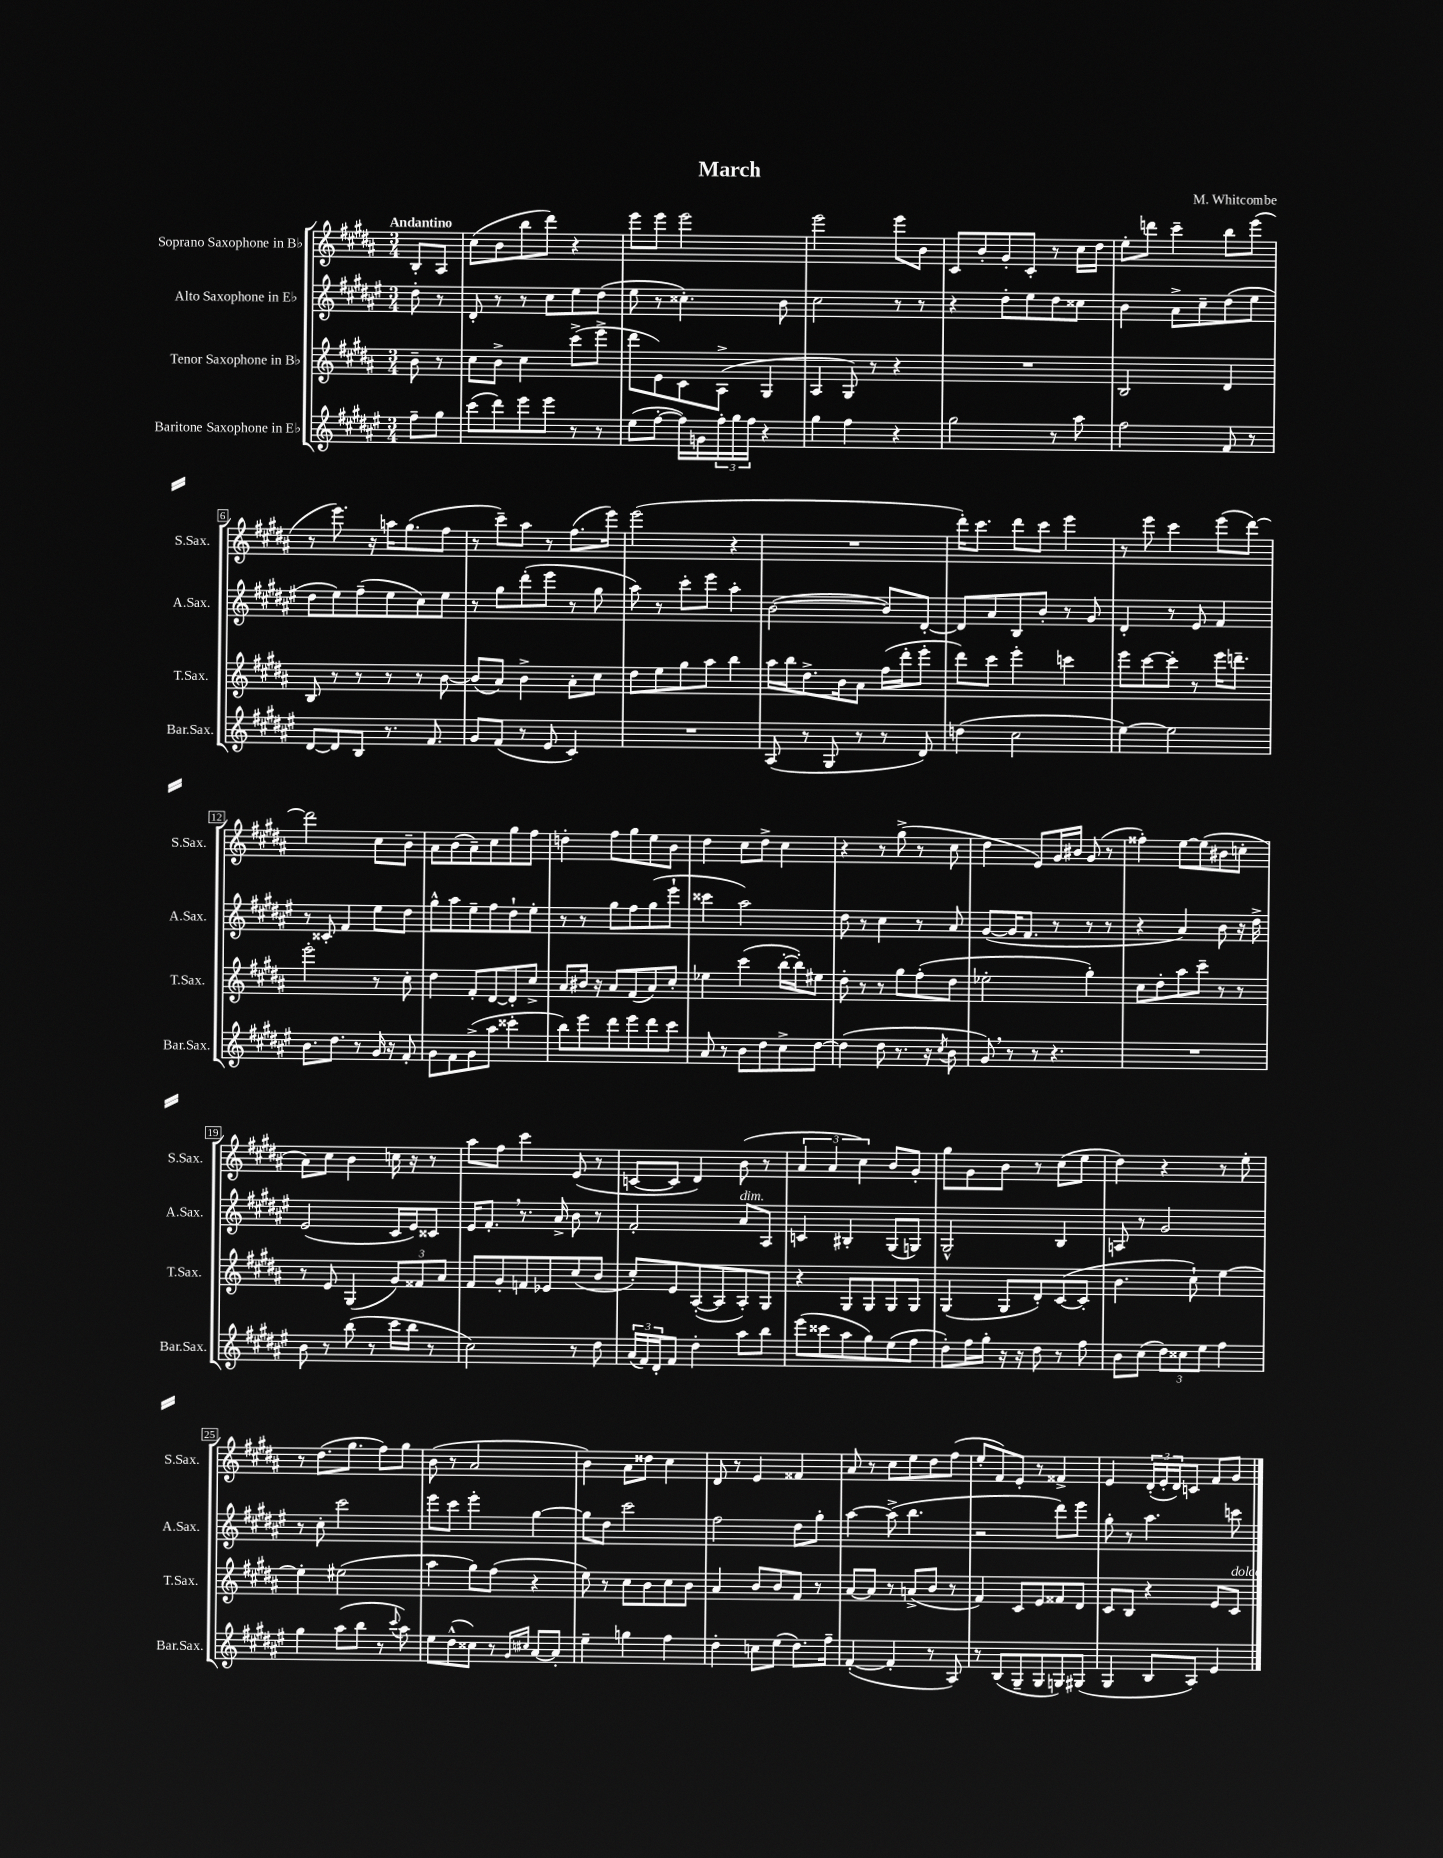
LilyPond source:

\header { title = "March" composer = "M. Whitcombe" }
<<
\new StaffGroup <<
\new Staff = "s0" \with { instrumentName = "Soprano Saxophone in Bb" shortInstrumentName = "S.Sax." } {
    \clef treble \key b \major \numericTimeSignature \time 3/4 \partial 4 \tempo "Andantino"
    b8-. ais8 |
    cis''8( b'8 b''8 dis'''8) r4 |
    e'''8 e'''8 e'''2 |
    e'''2 e'''8 b'8 |
    cis'8 b'8-. gis'8-. cis'8-. r8 cis''16 dis''16 |
    e''8-. d'''8 cis'''4-- b''8 e'''8( |
    r8 e'''8.) r16 a''16 gis''8.( fis''8 |
    r8 cis'''8--) ais''8 r8 fis''8.( e'''16) |
    e'''2( r4 |
    R2. |
    dis'''16-.) cis'''8. dis'''8 cis'''8 e'''4 |
    r8 e'''8 cis'''4 e'''8( dis'''8~) |
    dis'''2 cis''8 b'8-- |
    ais'8 b'8( ais'8--) cis''8 gis''8 fis''8 |
    d''4-. fis''8 gis''8 e''8 b'8 |
    dis''4 cis''8 dis''8-> cis''4 |
    r4 r8 gis''8->( r8 cis''8 |
    dis''4 e'8) gis'16 bis'16 gis'8( r8 |
    fisis''4-.) e''8~ e''8( bis'8 c''8-. |
    ais'8) cis''8 b'4 c''16 r16 r8 |
    ais''8 fis''8 cis'''4 e'8( r8 |
    c'8~ c'8 dis'4) b'8( r8 |
    \tuplet 3/2 { ais'4 ais'4 cis''4) } b'8 gis'8-. |
    gis''8 gis'8 b'8 r8 cis''8( e''8 |
    dis''4) r4 r8 e''8-. |
    r8 dis''8.( gis''8. fis''8) gis''8 |
    b'8( r8 ais'2 |
    b'4) ais'8 disis''8 cis''4 |
    dis'8 r8 e'4 fisis'4 |
    ais'8 r8 cis''8 e''8 dis''8 fis''8( |
    e''8-. fis'8) e'8-. r8 fisis'4-> |
    e'4 \tuplet 3/2 { dis'16-.( e'16-. dis'16) } c'8 fis'8 gis'8 \bar "|." |
}
\new Staff = "s1" \with { instrumentName = "Alto Saxophone in Eb" shortInstrumentName = "A.Sax." } {
    \clef treble \key fis \major \numericTimeSignature \time 3/4 \partial 4
    dis''8-. r8 |
    dis'8-. r8 r8 cis''8 eis''8 dis''8( |
    eis''8 r8 cisis''4.-.) b'8 |
    cis''2 r8 r8 |
    r4 dis''8-. eis''8 dis''8 cisis''8 |
    b'4 ais'8-> cis''8-- dis''8( eis''8 |
    dis''8 eis''8) fis''8--( eis''8 cis''8) eis''8 |
    r8 gis''8 dis'''8-.( eis'''8 r8 gis''8 |
    ais''8) r8 cis'''8-. eis'''8 ais''4-. |
    b'2~( b'8) dis'8~-. |
    dis'8 ais'8 b8 b'8-. r8 gis'8 |
    dis'4-. r8 eis'8 fis'4 |
    r8 cisis'8-. fis'4 eis''8 dis''8 |
    gis''8-^ ais''8 eis''8-- fis''8 dis''8-! eis''8-. |
    r8 r8 gis''8 fis''8 gis''8( eis'''8-! |
    cisis'''4 ais''2) |
    dis''8 r8 cis''4 r8 ais'8 |
    gis'8~( gis'16 fis'8. r8 r8 r8 |
    r4 ais'4) b'8 r16 dis''16-> |
    eis'2( cis'16 eis'16) cisis'8 |
    eis'16 fis'8.-. \breathe r8. ais'16-> b'8 r8 |
    fis'2-. ais'8^\markup { \italic "dim." } ais8 |
    c'4 bis4-. gis8( g8) |
    gis2-^ b4 |
    a8 r8 gis'2 |
    r8 cis''8-. cis'''2 |
    eis'''8 cis'''8 eis'''4-. gis''4~ |
    gis''8 dis''8 cis'''2 |
    fis''2 dis''8 gis''8-. |
    ais''4~ ais''8->( b''4. |
    r2 dis'''8) eis'''8 |
    gis''8-. r8 ais''4. c'''8 \bar "|." |
}
\new Staff = "s2" \with { instrumentName = "Tenor Saxophone in Bb" shortInstrumentName = "T.Sax." } {
    \clef treble \key b \major \numericTimeSignature \time 3/4 \partial 4
    b'8-- r8 |
    cis''8 b'8-> cis''4 cis'''8->( e'''8-> |
    dis'''8 e'8) cis'8 ais8->( gis4 |
    ais4 gis8) r8 r4 |
    R2. |
    b2 dis'4 |
    b8 r8 r8 r8 r8 b'8~ |
    b'8( ais'8) b'4-> ais'8-. cis''8 |
    dis''8 e''8 gis''8 ais''8 b''4 |
    ais''16 b''16 dis''8.-> b'16 ais'8 fis''16( dis'''16-. e'''8-. |
    dis'''8) cis'''8 e'''4-. c'''4 |
    e'''8 cis'''8~ cis'''8-. r8 e'''16 d'''8.-- |
    e'''2-. r8 cis''8-. |
    dis''4 fis'8-. dis'8~ dis'8-. cis''8-> |
    ais'8 bis'16 r16 ais'8 fis'8( ais'8) cis''8-. |
    ees''4 cis'''4( b''16~-. b''16-.) eis''8 |
    dis''8-. r8 r8 gis''8 fis''8-.( dis''8 |
    ees''2-. gis''4-.) |
    cis''8 dis''8-. ais''8 cis'''8-- r8 r8 |
    r8 e'8 gis4( \tuplet 3/2 { gis'8) fisis'8 ais'8 } |
    fis'8 gis'8-. f'8 ees'8 cis''8( b'8 |
    cis''8-.) e'8 ais8~-.( ais8 ais8-.) gis8 |
    r4 gis8 gis8 gis8 gis8 |
    gis4( gis8 dis'8-.) cis'8~( cis'8-. |
    b'4. cis''8-!) e''4~ |
    e''4-. eis''2( |
    ais''4 gis''8) fis''8( r4 |
    e''8) r8 cis''8 b'8 cis''8 b'8 |
    ais'4 b'8 b'8 fis'8 r8 |
    ais'8~ ais'8 r8 a'8->( b'8 r8 |
    fis'4) cis'8 e'8 fisis'8 dis'8 |
    cis'8 b8 r4 e'8 cis'8^\markup { \italic "dolce" } \bar "|." |
}
\new Staff = "s3" \with { instrumentName = "Baritone Saxophone in Eb" shortInstrumentName = "Bar.Sax." } {
    \clef treble \key fis \major \numericTimeSignature \time 3/4 \partial 4
    fis''8-- gis''8 |
    cis'''8( dis'''8) eis'''8 eis'''8 r8 r8 |
    eis''8( fis''8~-. fis''16) g'16 \tuplet 3/2 { fis''16-. gis''16 fis''16 } r4 |
    gis''4 fis''4 r4 |
    gis''2 r8 ais''8 |
    fis''2 fis'8 r8 |
    dis'8~ dis'8 b8 r8. fis'8. |
    gis'8 fis'8( r8 eis'8 cis'4) |
    R2. |
    ais8( r8 gis8 r8 r8 dis'8) |
    d''4( cis''2 |
    eis''4~) eis''2 |
    b'8. dis''8. r8 gis'16 r16 fis'8-. |
    gis'8 fis'8 gis'8->( ais''8 cisis'''4-. |
    b''8) eis'''8 dis'''8 eis'''8 dis'''8 cis'''8 |
    ais'8 r8 b'8 dis''8 cis''8-> dis''8~ |
    dis''4( dis''8 r8. r16 \acciaccatura { cis''8 } b'8 |
    gis'8) \breathe r8 r8 r4. |
    R2. |
    b'8 r8 b''8( r8 cis'''16 b''16 r8 |
    cis''2) r8 dis''8 |
    \tuplet 3/2 { ais'16( fis'16) dis'16-. } fis'8 dis''4-. ais''8 b''8 |
    eis'''8( cisis'''8 ais''8 gis''8) eis''8( fis''8 |
    dis''8-.) fis''16 gis''16-. r16 r16 dis''8 r8 fis''8 |
    b'8 cis''8( \tuplet 3/2 { dis''8) cisis''8 eis''8 } fis''4 |
    gis''4 ais''8( b''8 r8 \appoggiatura { cis'''8 } ais''8) |
    eis''8 dis''8-^( cisis''8) r8 \grace { gis'16 cis''16 } ais'8~ ais'8-. |
    eis''4-- g''4 fis''4 |
    dis''4-. c''8 eis''8( dis''8.) fis''16-- |
    fis'4~-.( fis'4-. r8 ais8) |
    r8 b8( gis8-- gis8 g8) gis8( |
    gis4 b8 ais8) eis'4 \bar "|." |
}
>>
>>
\layout { \context { \Score \override BarNumber.stencil = #(make-stencil-boxer 0.1 0.3 ly:text-interface::print) } }
